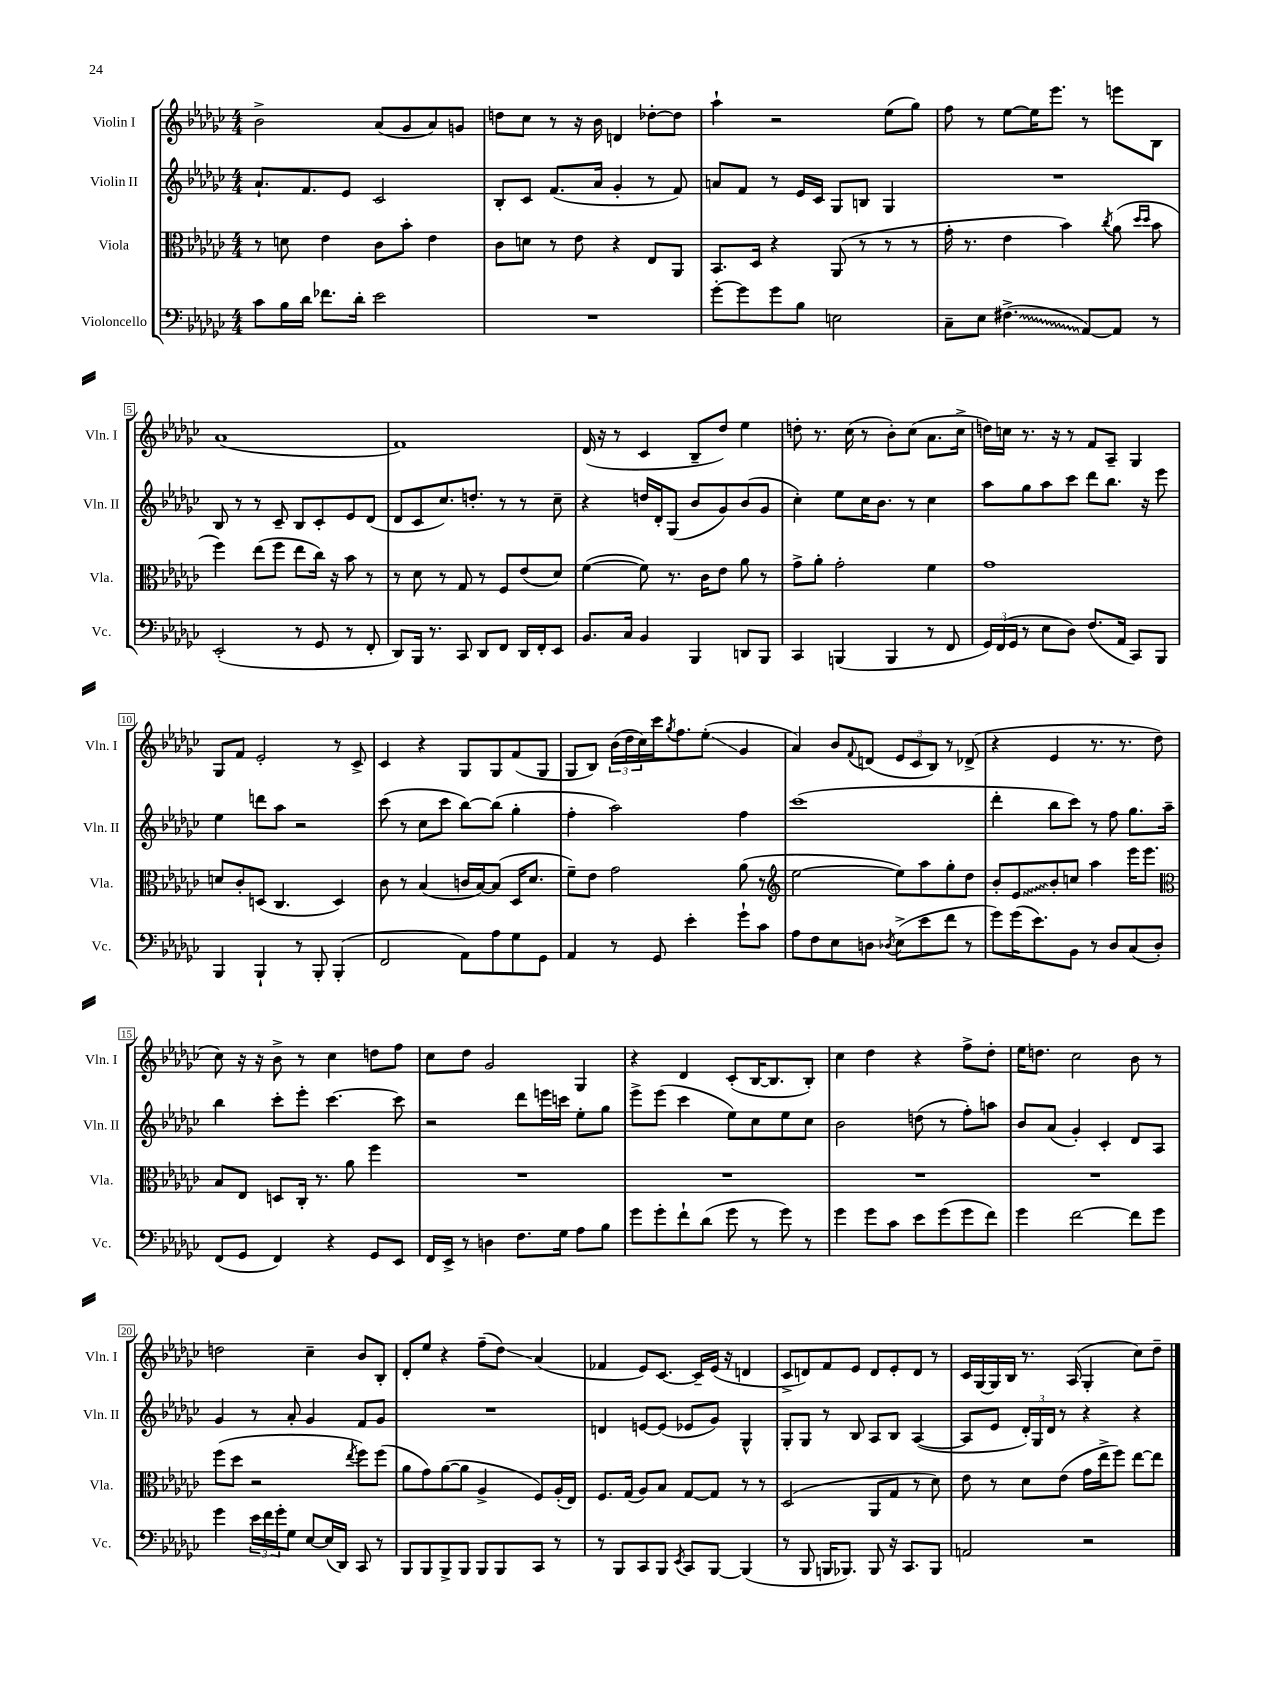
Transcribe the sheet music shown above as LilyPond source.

<<
\new StaffGroup <<
\new Staff = "s0" \with { instrumentName = "Violin I" shortInstrumentName = "Vln. I" } {
    \clef treble \key ges \major \numericTimeSignature \time 4/4
    bes'2-> aes'8( ges'8 aes'8) g'8 |
    d''8 ces''8 r8 r16 bes'16 d'4 des''8~-. des''8 |
    aes''4-! r2 ees''8( ges''8) |
    f''8 r8 ees''8~ ees''16 ees'''8. r8 e'''8 bes8 |
    aes'1( |
    f'1) |
    des'16( r16 r8 ces'4 bes8-- des''8) ees''4 |
    d''8-. r8. ces''16( r8 bes'8-.) ces''8( aes'8. ces''16-> |
    d''16) c''16 r8. r16 r8 f'8 aes8-- ges4 |
    ges8 f'8 ees'2-. r8 ces'8-> |
    ces'4 r4 ges8 ges8 f'8( ges8 |
    ges8 bes8) \tuplet 3/2 { bes'16( des''16 ces''16) } ces'''16 \acciaccatura { ges''8 } f''8. ees''8-.\glissando( ges'4 |
    aes'4) bes'8 \appoggiatura { f'8 } d'8( \tuplet 3/2 { ees'8 ces'8 bes8) } r8 des'8->( |
    r4 ees'4 r8. r8. des''8 |
    ces''8) r16 r16 bes'8-> r8 ces''4 d''8 f''8 |
    ces''8 des''8 ges'2 ges4 |
    r4 des'4 ces'8-.( bes16~ bes8. bes8-.) |
    ces''4 des''4 r4 f''8-> des''8-. |
    ees''16 d''8. ces''2 bes'8 r8 |
    d''2 ces''4-- bes'8 bes8-. |
    des'8-. ees''8 r4 f''8--( des''8\glissando) aes'4( |
    fes'4 ees'8) ces'8.~ ces'16-- ees'16( r16 d'4 |
    ces'8-> d'8) f'8 ees'8 d'8 ees'8-. d'8 r8 |
    ces'16 ges16~ ges16 bes16 r8. aes16( ges4-. ces''8) des''8-- \bar "|." |
}
\new Staff = "s1" \with { instrumentName = "Violin II" shortInstrumentName = "Vln. II" } {
    \clef treble \key ges \major \numericTimeSignature \time 4/4
    aes'8.-! f'8. ees'8 ces'2 |
    bes8-. ces'8 f'8.( aes'16 ges'4-. r8 f'8) |
    a'8 f'8 r8 ees'16 ces'16 ges8 b8 ges4 |
    R1 |
    bes8 r8 r8 ces'8-- bes8 ces'8-. ees'8 des'8( |
    des'8 ces'8 ces''8.) d''8.-. r8 r8 ces''8-- |
    r4 d''16 des'16-. ges8( bes'8 ges'8) bes'8( ges'8 |
    ces''4-.) ees''8 ces''16 bes'8. r8 ces''4 |
    aes''8 ges''8 aes''8 ces'''8 des'''8 bes''8. r16 ees'''8 |
    ees''4 d'''8 aes''8 r2 |
    ces'''8( r8 ces''8 ces'''8 bes''8~) bes''8( ges''4-. |
    f''4-. aes''2) f''4 |
    ces'''1( |
    des'''4-. bes''8 ces'''8) r8 f''8 ges''8. aes''16-- |
    bes''4 ces'''8-. ees'''8-. ces'''4.~ ces'''8 |
    r2 des'''8 e'''16 c'''16 ees''8-. ges''8 |
    ees'''8-> ees'''8( ces'''4 ees''8) ces''8 ees''8 ces''8 |
    bes'2 d''8( r8 f''8-.) a''8 |
    bes'8 aes'8( ges'4-.) ces'4-. des'8 aes8 |
    ges'4 r8 aes'8-. ges'4 f'8 ges'8 |
    R1 |
    d'4 e'8~ e'8( ees'8 ges'8) ges4-^ |
    ges8-. ges8 r8 bes8 aes8 bes8 aes4~( |
    aes8 ees'8 \tuplet 3/2 { des'16-.) ges16 des'16 } r8 r4 r4 \bar "|." |
}
\new Staff = "s2" \with { instrumentName = "Viola" shortInstrumentName = "Vla." } {
    \clef alto \key ges \major \numericTimeSignature \time 4/4
    r8 d'8 ees'4 ces'8 bes'8-. ees'4 |
    ces'8 d'8 r8 ees'8 r4 ees8 aes,8 |
    bes,8. des16 r4 aes,8( r8 r8 r8 |
    ges'16-. r8. ees'4 bes'4) \acciaccatura { ces''8 } aes'8( \grace { des''16 des''16 } bes'8 |
    f''4) ees''8( f''8 ees''8 ces''16) r16 bes'8 r8 |
    r8 des'8 r8 ges8 r8 f8 ees'8( des'8) |
    f'4~( f'8) r8. ces'16 ees'8 aes'8 r8 |
    ges'8-> aes'8-. ges'2-. f'4 |
    ges'1 |
    d'8 ces'8-. d8( ces4. d4) |
    ces'8 r8 bes4( c'16 bes16~) bes8( des16 des'8. |
    f'8--) ees'8 ges'2 aes'8( r8 |
    \clef treble ees''2~ ees''8) aes''8 ges''8-. des''8 |
    bes'8-. \once \override Glissando.style = #'zigzag ees'8\glissando bes'8-. c''8 aes''4 ees'''16 ees'''8. |
    \clef alto bes8 ees8 d8 ces16-. r8. aes'8 f''4 |
    R1 |
    R1 |
    R1 |
    R1 |
    f''8( des''8 r2 \acciaccatura { ees''8 } f''8) f''8( |
    aes'8 ges'8) aes'8~( aes'8 aes4-> f8) aes16-.( ees16) |
    f8. ges16( aes8) bes8 ges8~ ges8 r8 r8 |
    des2( aes,8 ges8 r8 des'8) |
    ees'8 r8 des'8 ees'8( ges'16 ees''16-> f''8) ees''8~ ees''8 \bar "|." |
}
\new Staff = "s3" \with { instrumentName = "Violoncello" shortInstrumentName = "Vc." } {
    \clef bass \key ges \major \numericTimeSignature \time 4/4
    ces'8 bes16 des'16 fes'8. des'16-. ees'2 |
    R1 |
    ges'8~-. ges'8 ges'8 bes8 e2 |
    ces8-- ees8 \once \override Glissando.style = #'zigzag fis4.->\glissando( aes,8~) aes,8 r8 |
    ees,2-.( r8 ges,8 r8 f,8-. |
    des,8) bes,,16 r8. ces,8 des,8 f,8 des,16 f,16-. ees,8 |
    bes,8. ces16 bes,4 bes,,4 d,8 bes,,8 |
    ces,4 b,,4( b,,4 r8 f,8 |
    \tuplet 3/2 { ges,16) f,16( ges,16 } r8 ees8 des8) f8.( aes,16 ces,8) bes,,8 |
    bes,,4 bes,,4-! r8 bes,,8-. bes,,4-.( |
    f,2 aes,8) aes8 ges8 ges,8 |
    aes,4 r8 ges,8 ees'4-. ges'8-! ces'8 |
    aes8 f8 ees8 d8 \acciaccatura { des8 } ees8->( ees'8 f'8 r8 |
    ges'8) ges'16( ees'8.) bes,8 r8 des8 ces8( des8-.) |
    f,8( ges,8 f,4) r4 ges,8 ees,8 |
    f,16 ees,16-> r8 d4 f8. ges16 aes8 bes8 |
    ges'8 ges'8-. f'8-! des'8( ges'8 r8 ges'8) r8 |
    ges'4 ges'8 ces'8 ees'8 ges'8( ges'8 f'8) |
    ges'4 f'2~ f'8 ges'8 |
    ges'4 \tuplet 3/2 { ees'16 f'16 ges'16-. } ges8 ees8~ ees16( des,16) ces,8 r8 |
    bes,,8 bes,,8 bes,,8-> bes,,8 bes,,8 bes,,8 ces,8 r8 |
    r8 bes,,8 ces,8 bes,,8 \acciaccatura { ees,8 } ces,8 bes,,8~ bes,,4( |
    r8 bes,,8 b,,16 bes,,8.) bes,,8 r16 ces,8. bes,,8 |
    a,2 r2 \bar "|." |
}
>>
>>
\layout { \context { \Score \override BarNumber.stencil = #(make-stencil-boxer 0.1 0.3 ly:text-interface::print) } }
